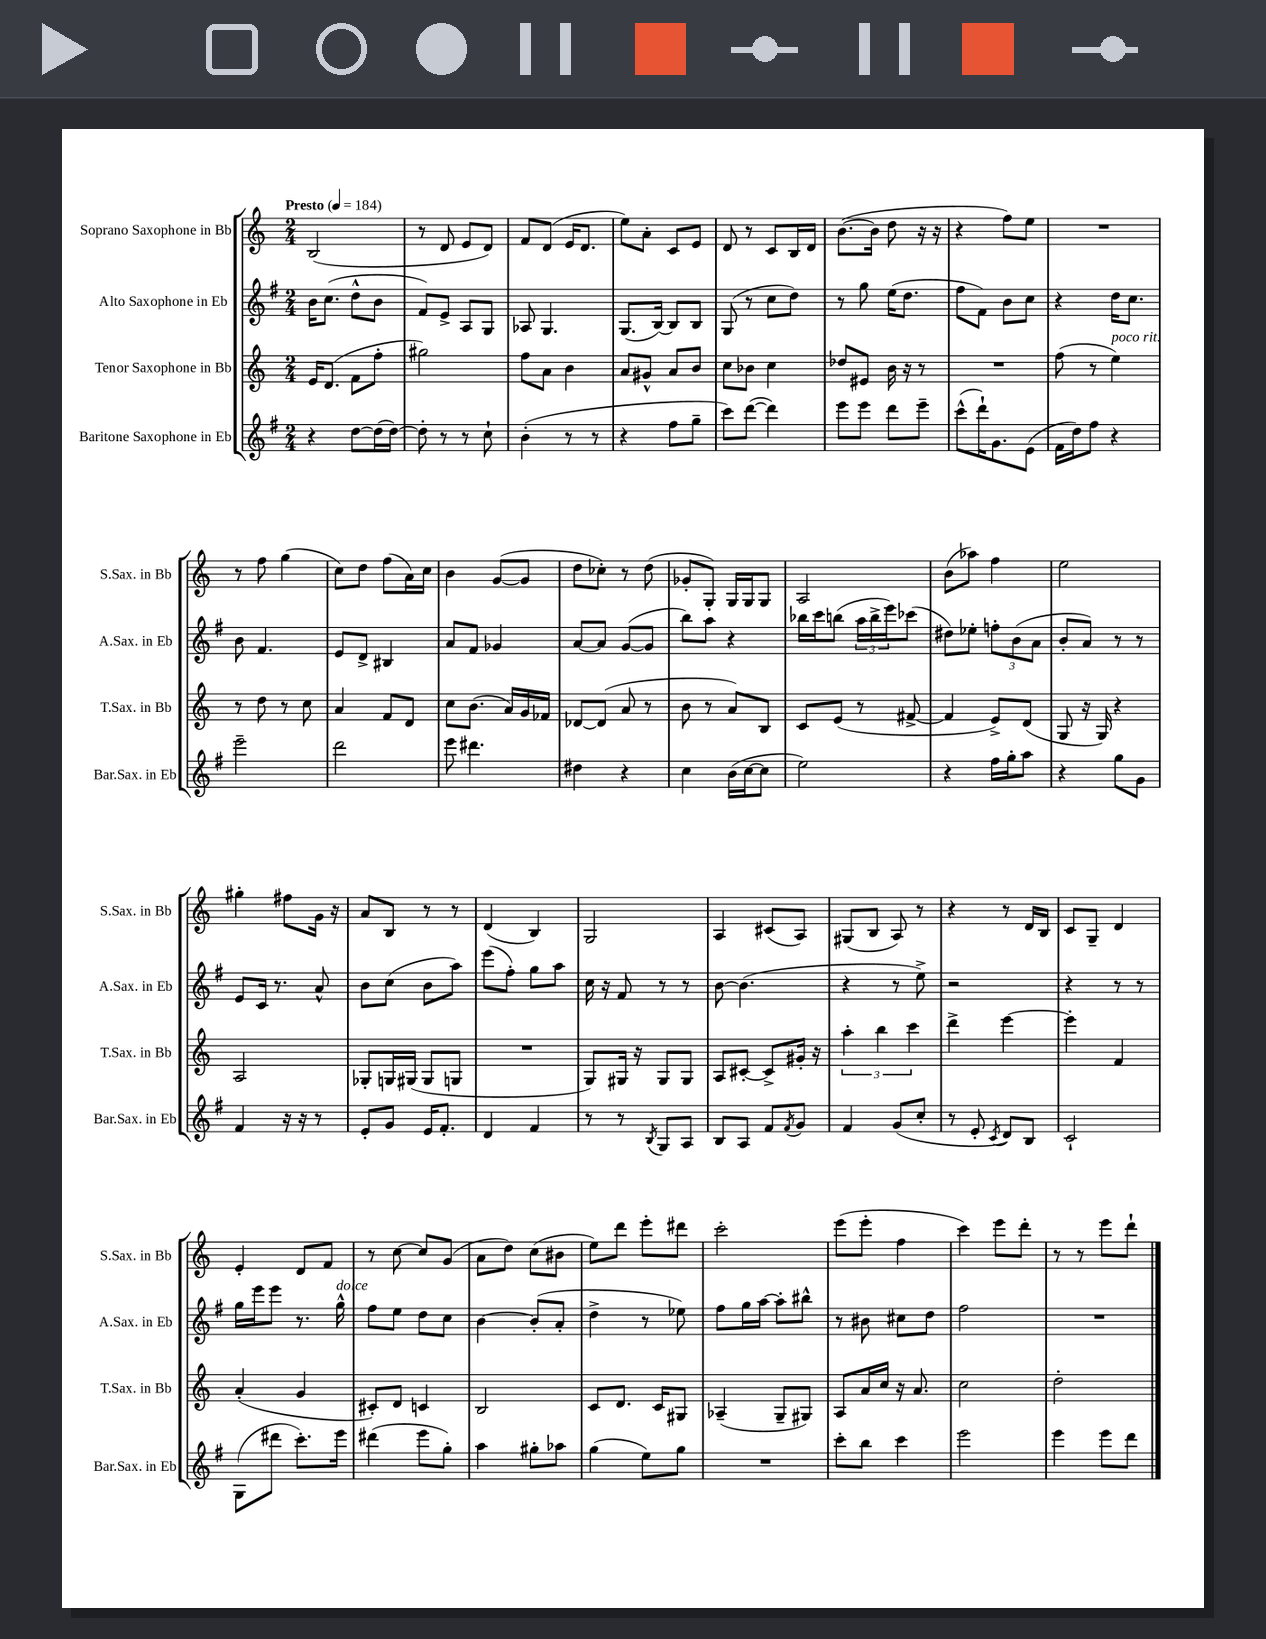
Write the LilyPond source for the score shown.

<<
\new StaffGroup <<
\new Staff = "s0" \with { instrumentName = "Soprano Saxophone in Bb" shortInstrumentName = "S.Sax. in Bb" } {
    \clef treble \key c \major \numericTimeSignature \time 2/4 \tempo "Presto" 4 = 184
    b2( |
    r8 d'8 e'8 d'8) |
    f'8 d'8( e'16 d'8. |
    e''8) a'8-. c'8 e'8 |
    d'8 r8 c'8 b16 d'16 |
    b'8.~( b'16 d''8 r16 r16 |
    r4 f''8) e''8 |
    R2 |
    r8 f''8 g''4( |
    c''8) d''8 f''8( a'16) c''16 |
    b'4 g'8~( g'8 |
    d''8 ces''8-.) r8 d''8( |
    ges'8-. g8-.) g16 g16 g8 |
    a2 |
    b'8( aes''8) f''4 |
    e''2 |
    gis''4-. fis''8 g'16 r16 |
    a'8 b8 r8 r8 |
    d'4( b4) |
    g2 |
    a4 cis'8( a8) |
    gis8( b8 a8) r8 |
    r4 r8 d'16 b16 |
    c'8 g8-- d'4 |
    e'4-. d'8 f'8 |
    r8 c''8~ c''8 g'8( |
    a'8 d''8) c''8( bis'8 |
    e''8) d'''8 e'''8-. dis'''8 |
    c'''2-. |
    e'''8( e'''8-. f''4 |
    c'''4) e'''8 d'''8-. |
    r8 r8 e'''8 d'''8-! \bar "|." |
}
\new Staff = "s1" \with { instrumentName = "Alto Saxophone in Eb" shortInstrumentName = "A.Sax. in Eb" } {
    \clef treble \key g \major \numericTimeSignature \time 2/4
    b'16 c''8.( d''8-^ b'8 |
    fis'8) e'8-> a8 g8 |
    aes8 g4. |
    g8.( b16~) b8 b8 |
    g8( r8 c''8 d''8) |
    r8 g''8 e''16( d''8. |
    fis''8 fis'8) b'8 c''8 |
    r4 d''16 c''8. |
    b'8 fis'4. |
    e'8 d'8-> bis4 |
    a'8 fis'8 ges'4 |
    a'8~ a'8 g'8~( g'8 |
    b''8) a''8 r4 |
    bes''16 c'''16 b''8( \tuplet 3/2 { a''16 b''16-> e'''16) } ces'''8( |
    dis''8) ees''8-. \tuplet 3/2 { f''8-. b'8( a'8 } |
    b'8-. a'8) r8 r8 |
    e'8 c'16 r8. a'8-^ |
    b'8 c''8( b'8 a''8) |
    e'''8( fis''8-.) g''8 a''8 |
    c''16 r16 fis'8 r8 r8 |
    b'8~ b'4.( |
    r4 r8 e''8->) |
    r2 |
    r4 r8 r8 |
    g''16 e'''16 e'''8 r8. g''16-^^\markup { \italic "dolce" } |
    fis''8 e''8 d''8 c''8 |
    b'4~ b'8-.( a'8-. |
    d''4-> r8 ees''8) |
    fis''8 g''16 a''16~ a''8-. bis''8-^ |
    r8 bis'8 cis''8 d''8 |
    fis''2 |
    R2 \bar "|." |
}
\new Staff = "s2" \with { instrumentName = "Tenor Saxophone in Bb" shortInstrumentName = "T.Sax. in Bb" } {
    \clef treble \key c \major \numericTimeSignature \time 2/4
    e'16 d'8.( f'8 f''8-. |
    gis''2) |
    f''8 a'8 b'4 |
    a'8 gis'8-^ a'8 b'8 |
    c''8 bes'8 c''4 |
    des''8 eis'8 b'16 r16 r8 |
    R2 |
    f''8( r8 e''4^\markup { \italic "poco rit." }) |
    r8 d''8 r8 c''8 |
    a'4 f'8 d'8 |
    c''8 b'8.( a'16) g'16 fes'16 |
    des'8~ des'8( a'8 r8 |
    b'8 r8 a'8) b8 |
    c'8 e'8( r8 fis'8~-> |
    fis'4 e'8->) d'8( |
    g8 r16 g16) r4 |
    a2 |
    ges8-. g16 gis16( gis8 g8 |
    R2 |
    g8) gis16 r16 gis8 gis8 |
    a8 cis'8~-. cis'8-> gis'16-. r16 |
    \tuplet 3/2 { a''4-. b''4 c'''4 } |
    d'''4-> e'''4~ |
    e'''4-. f'4 |
    a'4-.( g'4 |
    cis'8-.) d'8 c'4 |
    b2 |
    c'8 d'8. c'16 gis8 |
    aes4--( g8-- gis8) |
    a8 a'16 c''16 r16 a'8. |
    c''2 |
    d''2-. \bar "|." |
}
\new Staff = "s3" \with { instrumentName = "Baritone Saxophone in Eb" shortInstrumentName = "Bar.Sax. in Eb" } {
    \clef treble \key g \major \numericTimeSignature \time 2/4
    r4 d''8~ d''16( d''16~) |
    d''8-. r8 r8 c''8-! |
    b'4-.( r8 r8 |
    r4 fis''8 g''8-- |
    c'''8) d'''8~( d'''4) |
    e'''8 e'''8 d'''8 e'''8-- |
    c'''8-^( d'''16-!) g'8. e'8( |
    fis'16 d''16) fis''8 r4 |
    e'''2-- |
    d'''2 |
    e'''8 dis'''4. |
    dis''4 r4 |
    c''4 b'16( c''16~ c''8 |
    e''2) |
    r4 fis''16 g''16-. a''8 |
    r4 g''8 g'8 |
    fis'4 r16 r16 r8 |
    e'8-. g'8 e'16 fis'8.-. |
    d'4 fis'4 |
    r8 r8 \acciaccatura { b8 } g8 a8 |
    b8 a8 fis'8 \acciaccatura { fis'8 } g'8 |
    fis'4 g'8( c''8-. |
    r8 e'8-. \acciaccatura { c'8 } d'8) b8 |
    c'2-! |
    g8( dis'''8 c'''8.-.) e'''16 |
    dis'''4( e'''8 g''8-.) |
    a''4 gis''8-. aes''8 |
    g''4( e''8) g''8 |
    R2 |
    c'''8-. b''8 c'''4 |
    e'''2 |
    e'''4 e'''8 d'''8 \bar "|." |
}
>>
>>
\layout { \context { \Score \remove "Bar_number_engraver" } }
